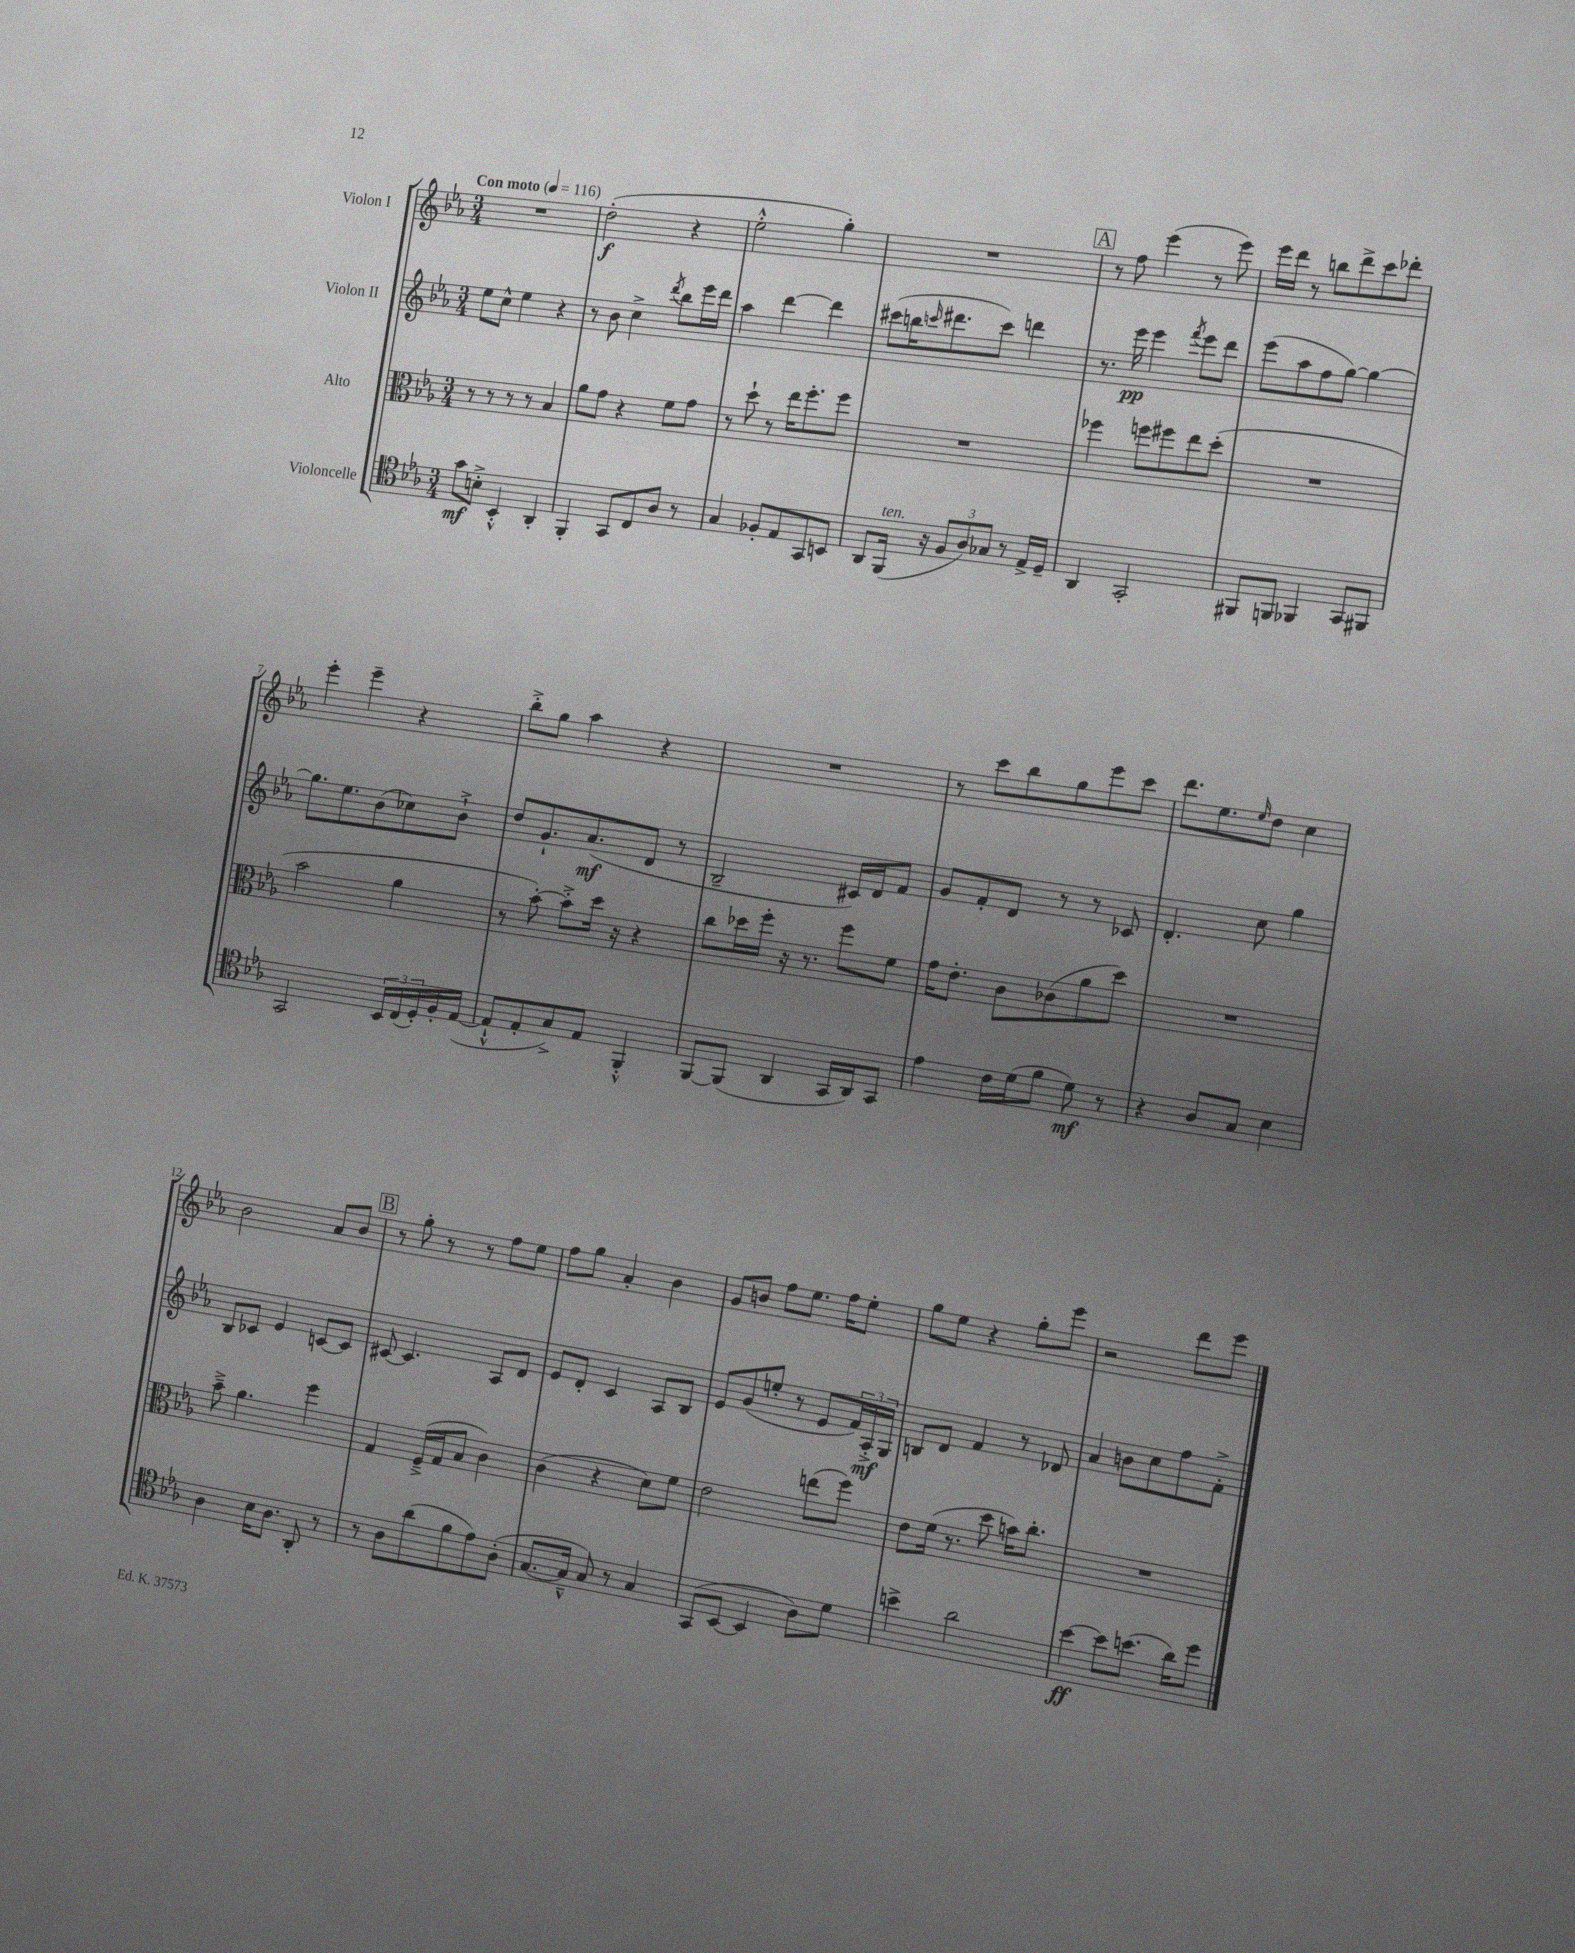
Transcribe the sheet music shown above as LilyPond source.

<<
\new StaffGroup <<
\new Staff = "s0" \with { instrumentName = "Violon I" } {
    \clef treble \key ees \major \numericTimeSignature \time 3/4 \tempo "Con moto" 4 = 116
    R2. |
    d''2-.\f( r4 |
    ees''2-.-^ g''4-.) |
    R2. |
    \mark \markup { \box "A" } r8 f''8 ees'''4( r8 ees'''8) |
    ees'''16 d'''16 r8 b''8 d'''8-> c'''8 des'''8-. |
    ees'''4-. ees'''4-- r4 |
    bes''8-.-> g''8 aes''4 r4 |
    R2. |
    r8 c'''8 bes''8 g''8 ees'''8 c'''8 |
    d'''8. ees''8. \grace { ees''16 } d''8 c''4 |
    bes'2 aes'8 bes'8 |
    \mark \markup { \box "B" } r8 g''8-. r8 r8 f''8 ees''8 |
    f''8 g''8 aes'4-. bes'4 |
    g'8 b'8 f''8 ees''8. f''16 ees''8-. |
    g''8 ees''8 r4 g''8-. ees'''8 |
    r2 d'''8 ees'''8 \bar "|." |
}
\new Staff = "s1" \with { instrumentName = "Violon II" } {
    \clef treble \key ees \major \numericTimeSignature \time 3/4
    ees''8 c''8-^ ees''4 r4 |
    r8 bes'8 c''4-> \acciaccatura { d'''8 } bes''8 ees'''16 d'''16 |
    aes''4 d'''4~ d'''4 |
    cis'''8( b''16 \grace { c'''16 } dis'''8. c'''8) d'''4 |
    \mark \markup { \box "A" } r8. ees'''16\pp ees'''4 \acciaccatura { f'''8 } ees'''8 d'''8 |
    ees'''8( aes''8 f''8 g''8~) g''4~ |
    g''8. ees''8. bes'8( ces''8) bes'8-!-> |
    d''8 g'8.-! aes'8.\mf( d'8 r8 |
    bes2-- cis'16) d'16 f'8 |
    g'8 f'8-. d'8 r8 r8 ces'8 |
    d'4.-. c''8 g''4 |
    bes8 ces'8 ees'4 c'8~ c'8 |
    \mark \markup { \box "B" } cis'8~ cis'4. aes8 d'8 |
    ees'8 d'8-. c'4 aes8 bes8 |
    ees'8 g'8( e''8-. r8 ees'8 \tuplet 3/2 { f'16) aes16-.->\mf g16 } |
    b8 d'8 f'4 r8 des'8 |
    aes'4 b'8 c''8 f''8 f'8-.-> \bar "|." |
}
\new Staff = "s2" \with { instrumentName = "Alto" } {
    \clef alto \key ees \major \numericTimeSignature \time 3/4
    r8 r8 r8 r8 bes4 |
    aes'8 g'8 r4 f'8 g'8 |
    r8 d''8-! r8 ees''16 f''8.-. f''8 |
    R2. |
    \mark \markup { \box "A" } fes''4 f''8 fis''8 ees''8 d''8-.( |
    R2. |
    bes'2 aes'4 |
    r8 bes'8~-.) bes'8-.-> d''16 r16 r4 |
    c''8 des''16 f''16-. r16 r8. f''8 f'8 |
    g'16 ees'8.-. c'8 ces'8( aes'8 d''8) |
    R2. |
    bes'8---> aes'4. f''4 |
    \mark \markup { \box "B" } g4 f16--->( g16 bes8 c'4) |
    c'4( r4 d'8) f'8 |
    ees'2 e''8( f''8) |
    ees'8 f'16( r8. d''8 b'16) c''8.-. |
    R2. \bar "|." |
}
\new Staff = "s3" \with { instrumentName = "Violoncelle" } {
    \clef tenor \key ees \major \numericTimeSignature \time 3/4
    g'8\mf b8-.-> bes,4-.-^ aes,4-. |
    f,4-. g,8 c8 aes8 r8 |
    g4 fes8-. ees8 g,8 b,8 |
    aes,8 f,16^\markup { \italic "ten." }( r16 \tuplet 3/2 { f8 aes8) ges8 } r8 ees16-> d16-- |
    \mark \markup { \box "A" } aes,4 g,2-. |
    fis,8 f,8 fes,4 g,8 fis,8 |
    g,2 \tuplet 3/2 { bes,16 c16( d16-.) } f16-. ees16~( |
    ees8-!-^ ees8-. g8->) ees8 f,4-.-^ |
    f,8~ f,8( aes,4 g,16 aes,16) g,8 |
    ees'4 c'16 d'16( f'8 d'8\mf) r8 |
    r4 aes8 g8 bes4 |
    aes4 bes16 aes8. aes,8-. r8 |
    \mark \markup { \box "B" } r8 aes8 aes'8( f'8 ees'8) aes8-.( |
    g8.~ g16---^ g8) r8 g4 |
    g,8( bes,8~ bes,4 aes8) d'8 |
    b'4-> aes'2 |
    bes'4~\ff bes'8 b'8.( aes'16) d''8 \bar "|." |
}
>>
>>
